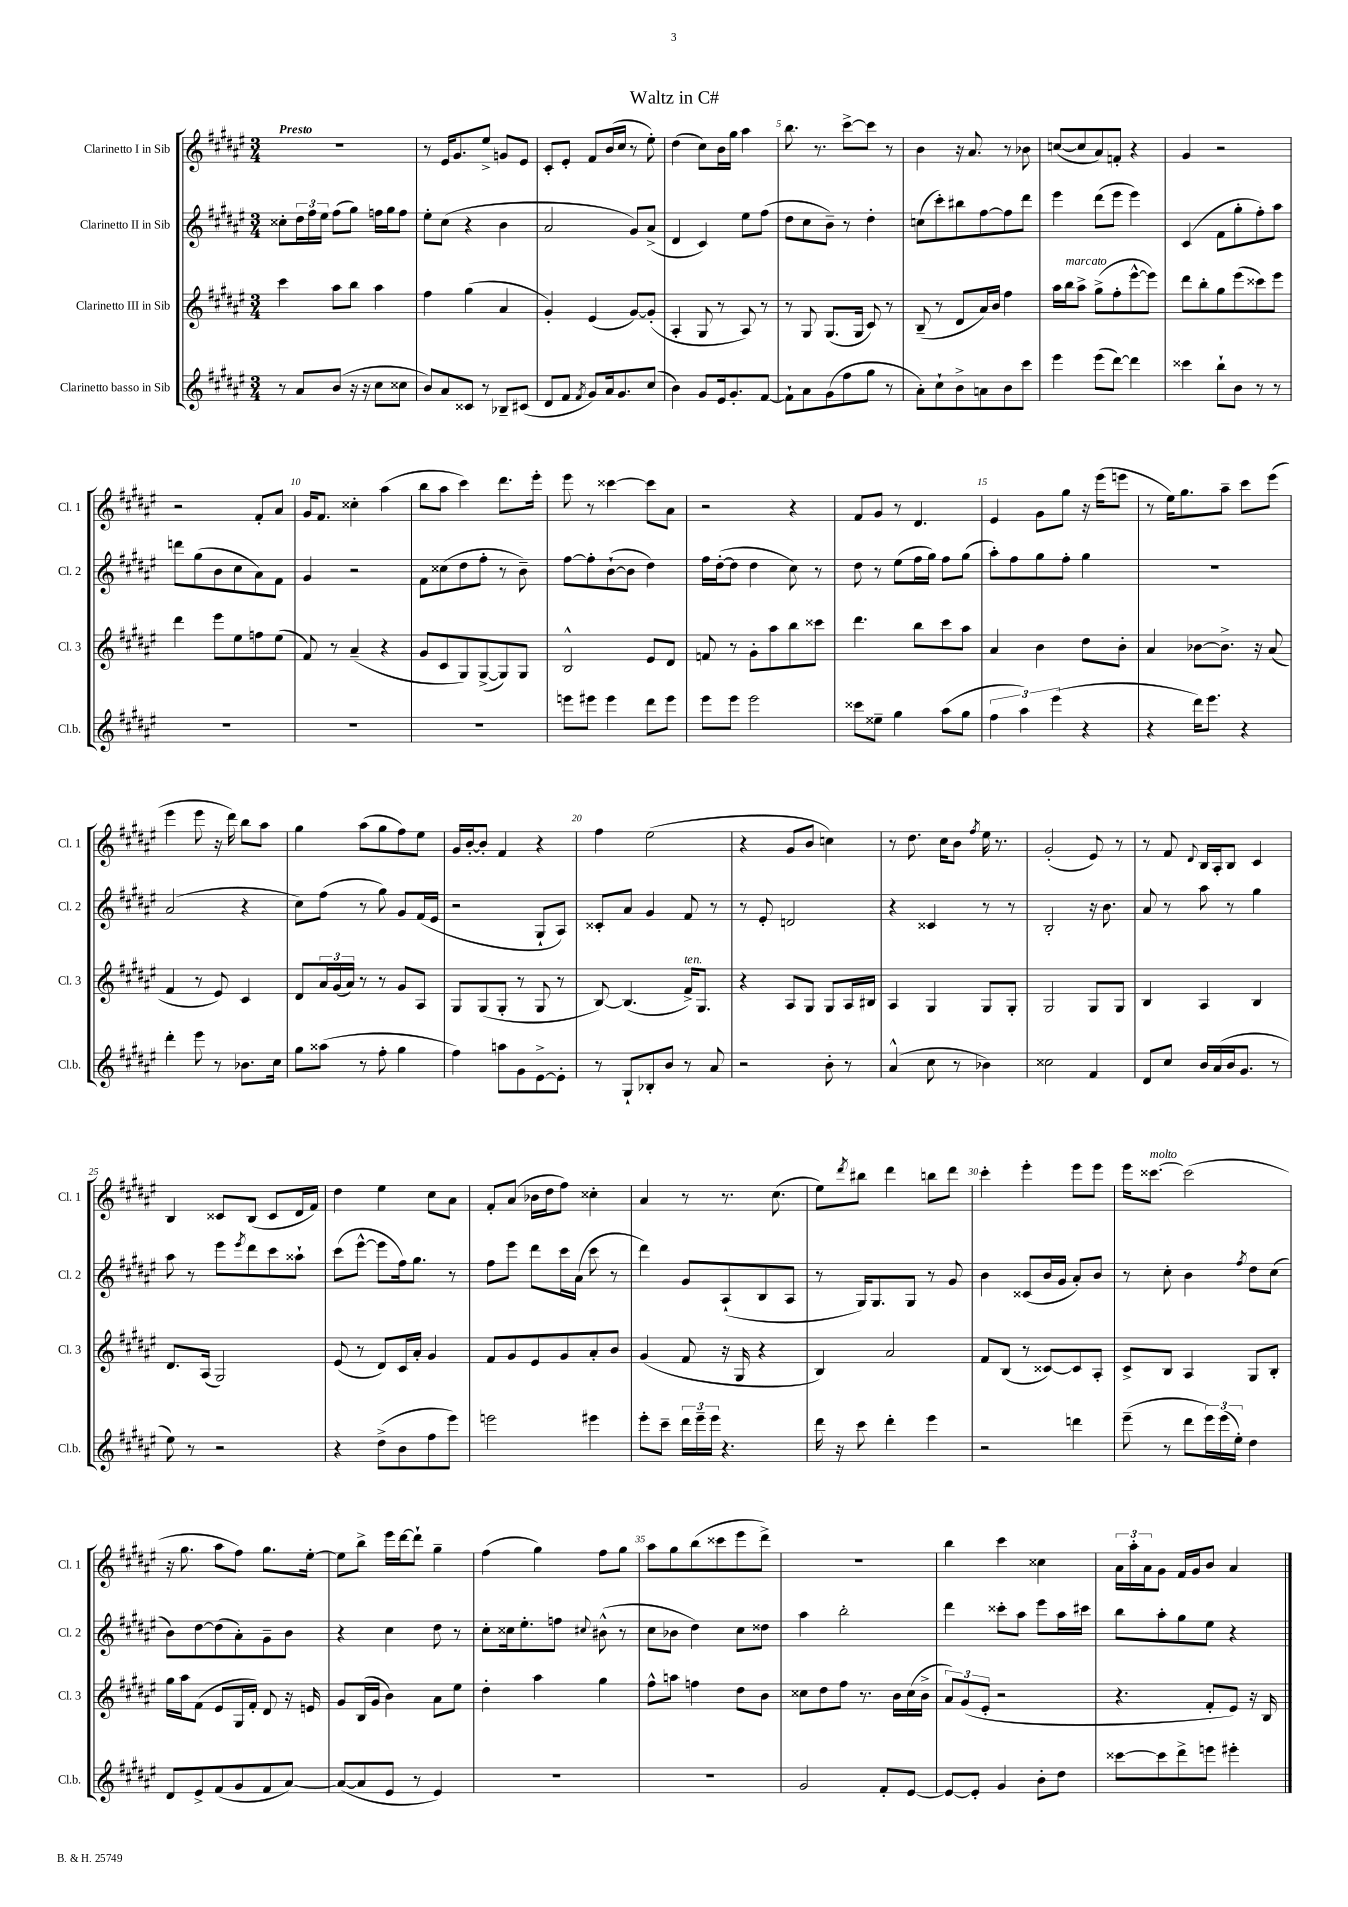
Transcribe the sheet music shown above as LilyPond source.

\header { title = "Waltz in C#" }
<<
\new StaffGroup <<
\new Staff = "s0" \with { instrumentName = "Clarinetto I in Sib" shortInstrumentName = "Cl. 1" } {
    \clef treble \key fis \major \numericTimeSignature \time 3/4 \tempo "Presto"
    R2. |
    r8 eis'16 gis'8. eis''8-> g'8 eis'8 |
    cis'8-. eis'8-. fis'8 b'16( cis''16 r8 eis''8-.) |
    dis''4( cis''8) b'16 gis''16 ais''4 |
    b''8. r8. cis'''8~-> cis'''8 r8 |
    b'4 r16 ais'8. r8 bes'8 |
    c''8~( c''8 ais'8) f'8-. r4 |
    gis'4 r2 |
    r2 fis'8-. ais'8 |
    gis'16 fis'8. cisis''4-. ais''4( |
    b''8 ais''8 cis'''4) dis'''8. eis'''16-. |
    eis'''8 r8 cisis'''4~ cisis'''8 ais'8 |
    r2 r4 |
    fis'8 gis'8 r8 dis'4. |
    eis'4 gis'8 gis''8 r16 eis'''16( e'''8 |
    r8 eis''16) gis''8. ais''8-- cis'''8 eis'''8( |
    eis'''4 eis'''8 r16 dis'''16) b''8 ais''8 |
    gis''4 ais''8( gis''8 fis''8) eis''8 |
    gis'16 b'16~-. b'8-. fis'4 r4 |
    fis''4 eis''2( |
    r4 gis'8 b'8 c''4) |
    r8 dis''8. cis''16 b'8 \acciaccatura { fis''8 } eis''16 r8. |
    gis'2-.( eis'8) r8 |
    r8 fis'8 \appoggiatura { dis'8 } b16 ais16-. b8 cis'4 |
    b4 cisis'8 b8( cisis'8 dis'16 fis'16) |
    dis''4 eis''4 cis''8 ais'8 |
    fis'8-. ais'8( bes'16 dis''16 fis''8) cisis''4-. |
    ais'4 r8 r8. cis''8.( |
    eis''8) \acciaccatura { dis'''8 } bis''8 dis'''4 b''8 dis'''8 |
    cis'''4-. eis'''4-. eis'''8 eis'''8 |
    eis'''16 cisis'''8.~^\markup { \italic "molto" } cisis'''2( |
    r16 gis''8. ais''8 fis''8) gis''8. eis''16~-. |
    eis''8 b''8-> eis'''16 dis'''16~ dis'''8-! gis''4-- |
    fis''4( gis''4) fis''8 gis''8 |
    ais''8 gis''8 b''8( cisis'''8 eis'''8 dis'''8->) |
    R2. |
    b''4 cis'''4 cisis''4 |
    \tuplet 3/2 { ais'16 ais''16-. ais'16 } gis'8 fis'16 gis'16 b'8 ais'4 \bar "|." |
}
\new Staff = "s1" \with { instrumentName = "Clarinetto II in Sib" shortInstrumentName = "Cl. 2" } {
    \clef treble \key fis \major \numericTimeSignature \time 3/4
    cisis''8-. \tuplet 3/2 { dis''16 fis''16 eis''16 } fis''8( gis''8) f''16 gis''16 f''8 |
    eis''8-. cis''8( r4 b'4 |
    ais'2 gis'8) ais'8->( |
    dis'4 cis'4) eis''8 fis''8( |
    dis''8 cis''8 b'8--) r8 dis''4-. |
    c''8( cis'''8-.) bis''8 fis''8~ fis''8 dis'''8 |
    eis'''4 dis'''8( eis'''8 eis'''4) |
    cis'4( fis'8 gis''8-. fis''8-.) ais''8 |
    d'''8 gis''8( b'8 cis''8 ais'8) fis'8 |
    gis'4 r2 |
    fis'8 cisis''8( dis''8 fis''8-. r8 b'8--) |
    fis''8~ fis''8-. b'8~-!( b'8 dis''4) |
    fis''16 dis''16~-.( dis''8 dis''4 cis''8) r8 |
    dis''8 r8 eis''8( fis''16 gis''16) fis''8 gis''8( |
    ais''8-.) fis''8 gis''8 fis''8-. gis''4 |
    R2. |
    ais'2( r4 |
    cis''8) fis''8( r8 gis''8) gis'8 fis'16( eis'16 |
    r2 gis8-! ais8) |
    cisis'8-. ais'8 gis'4 fis'8 r8 |
    r8 eis'8-. d'2 |
    r4 cisis'4 r8 r8 |
    b2-. r16 b'8. |
    ais'8 r8 ais''8 r8 gis''4 |
    ais''8 r8 eis'''8 \acciaccatura { eis'''8 } dis'''8 cis'''8 aisis''8-! |
    cis'''8( eis'''8~-^ eis'''8 fis''16) gis''8. r8 |
    fis''8 eis'''8 dis'''8 cis'''16 ais'16( cis'''8 r8 |
    dis'''4) gis'8 ais8-!( b8 ais8 |
    r8 gis16) gis8. gis8 r8 gis'8 |
    b'4 cisis'8( b'16 gis'16 ais'8-.) b'8 |
    r8 cis''8-. b'4 \acciaccatura { fis''8 } dis''8 cis''8( |
    b'8) dis''8~ dis''8( ais'8-.) gis'8-- b'8 |
    r4 cis''4 dis''8 r8 |
    cis''8-. cisis''16 eis''8.-. f''8 \appoggiatura { cis''8 } bis'8-^( r8 |
    cis''8 bes'8 dis''4) cis''8 disis''8 |
    ais''4 b''2-. |
    dis'''4 cisis'''8-. ais''8 eis'''8 ais''16 cis'''16 |
    b''8 ais''8-. gis''8 eis''8 r4 \bar "|." |
}
\new Staff = "s2" \with { instrumentName = "Clarinetto III in Sib" shortInstrumentName = "Cl. 3" } {
    \clef treble \key fis \major \numericTimeSignature \time 3/4
    cis'''4 ais''8 b''8 ais''4 |
    fis''4 gis''4( ais'4 |
    gis'4-.) eis'4( gis'8~) gis'8-.( |
    ais4-. gis8 r8 ais8) r8 |
    r8 gis8 gis8.( gis16 cis'8) r8 |
    b8--( r8 dis'8 ais'16) b'16 fis''4 |
    ais''16 b''16^\markup { \italic "marcato" } ais''8-> gis''8->( fis''8-. eis'''8~-^ eis'''8) |
    dis'''8 b''8-. gis''8 eis'''8( cisis'''8) eis'''8 |
    dis'''4 eis'''8 eis''8 f''8 eis''8( |
    fis'8) r8 ais'4--( r4 |
    gis'8 cis'8 gis8) gis8~->( gis8) gis8 |
    b2-^ eis'8 dis'8 |
    f'8 r8 gis'8-. ais''8 b''8 cisis'''8 |
    dis'''4. b''8 cis'''8 ais''8 |
    ais'4 b'4 dis''8 b'8-. |
    ais'4 bes'8~ bes'8.-> r16 ais'8( |
    fis'4 r8 eis'8) cis'4 |
    dis'8 \tuplet 3/2 { ais'16 gis'16( ais'16) } r8 r8 gis'8 ais8 |
    gis8 gis8( gis8-. r8 gis8 r8 |
    b8~) b4.( fis'16->^\markup { \italic "ten." }) gis8. |
    r4 ais8 gis8 gis8 ais16 bis16 |
    ais4 gis4 gis8 gis8-. |
    gis2 gis8 gis8 |
    b4 ais4 b4 |
    dis'8. ais16( gis2) |
    eis'8( r8 dis'8) cis'16 ais'16-. gis'4 |
    fis'8 gis'8 eis'8 gis'8 ais'8-. b'8 |
    gis'4( fis'8 r16 gis16 r4 |
    b4) ais'2 |
    fis'8 b8( r8 cisis'8~) cisis'8 ais8-. |
    cis'8-> b8 ais4 gis8 b8-. |
    gis''16 ais''16 fis'8( eis'8 gis16 fis'16-.) dis'8 r16 e'16 |
    gis'8 b16( gis'16 b'4) ais'8 eis''8 |
    dis''4-. ais''4 gis''4 |
    fis''8-^ a''8 f''4 dis''8 b'8 |
    cisis''8 dis''8 fis''8 r8. b'16 cisis''16( b'16-> |
    \tuplet 3/2 { ais'8) gis'8( eis'8-. } r2 |
    r4. fis'8-. eis'8) r16 b16 \bar "|." |
}
\new Staff = "s3" \with { instrumentName = "Clarinetto basso in Sib" shortInstrumentName = "Cl.b." } {
    \clef treble \key fis \major \numericTimeSignature \time 3/4
    r8 ais'8 b'8( r16 r16 cis''8 cisis''8 |
    b'8) ais'8 cisis'8 r8 bes8-- cis'8( |
    dis'8 fis'8 \acciaccatura { fis'8 } gis'8) ais'16 gis'8. cis''8( |
    b'4) gis'8 eis'16 gis'8.-. fis'8~ |
    fis'8-! ais'8 gis'8( fis''8 gis''8 r8 |
    ais'8-.) cis''8-! b'8-> a'8 b'8 cis'''8 |
    eis'''4 eis'''8( dis'''8~) dis'''4 |
    cisis'''4 b''8-! b'8 r8 r8 |
    R2. |
    R2. |
    R2. |
    e'''8 eis'''8 eis'''4 dis'''8 eis'''8 |
    eis'''8 eis'''8 eis'''2 |
    cisis'''8 eisis''8-- gis''4 ais''8( gis''8 |
    \tuplet 3/2 { fis''4 ais''4) eis'''4( } r4 |
    r4 dis'''16) eis'''8. r4 |
    dis'''4-. eis'''8 r8 bes'8. cis''16 |
    gis''8 aisis''8( r8 fis''8-. gis''4 |
    fis''4) a''8 gis'8 eis'8~-> eis'8-. |
    r8 gis8-! bes8-. b'8 r8 ais'8 |
    r2 b'8-. r8 |
    ais'4-^( cis''8 r8 bes'4) |
    cisis''2 fis'4 |
    dis'8 cis''8 b'16 ais'16( b'16 gis'8. r8 |
    eis''8) r8 r2 |
    r4 dis''8->( b'8 fis''8 eis'''8) |
    e'''2 eis'''4 |
    eis'''8-. cis'''8-- \tuplet 3/2 { dis'''16 eis'''16-- eis'''16 } r4. |
    dis'''16 r16 cis'''8 dis'''4-. eis'''4 |
    r2 d'''4 |
    eis'''8--( r8 dis'''8 \tuplet 3/2 { eis'''16) eis'''16( eis''16-.) } dis''4 |
    dis'8 eis'8-> fis'8( gis'8 fis'8 ais'8~) |
    ais'8~( ais'8 eis'8 r8 eis'4) |
    R2. |
    R2. |
    gis'2 fis'8-. eis'8~ |
    eis'8~ eis'8-. gis'4 b'8-. dis''8 |
    cisis'''8~ cisis'''8 dis'''8-> e'''8 eis'''4-. \bar "|." |
}
>>
>>
\layout { \context { \Score \override BarNumber.break-visibility = ##(#f #t #t) barNumberVisibility = #(every-nth-bar-number-visible 5) } }
